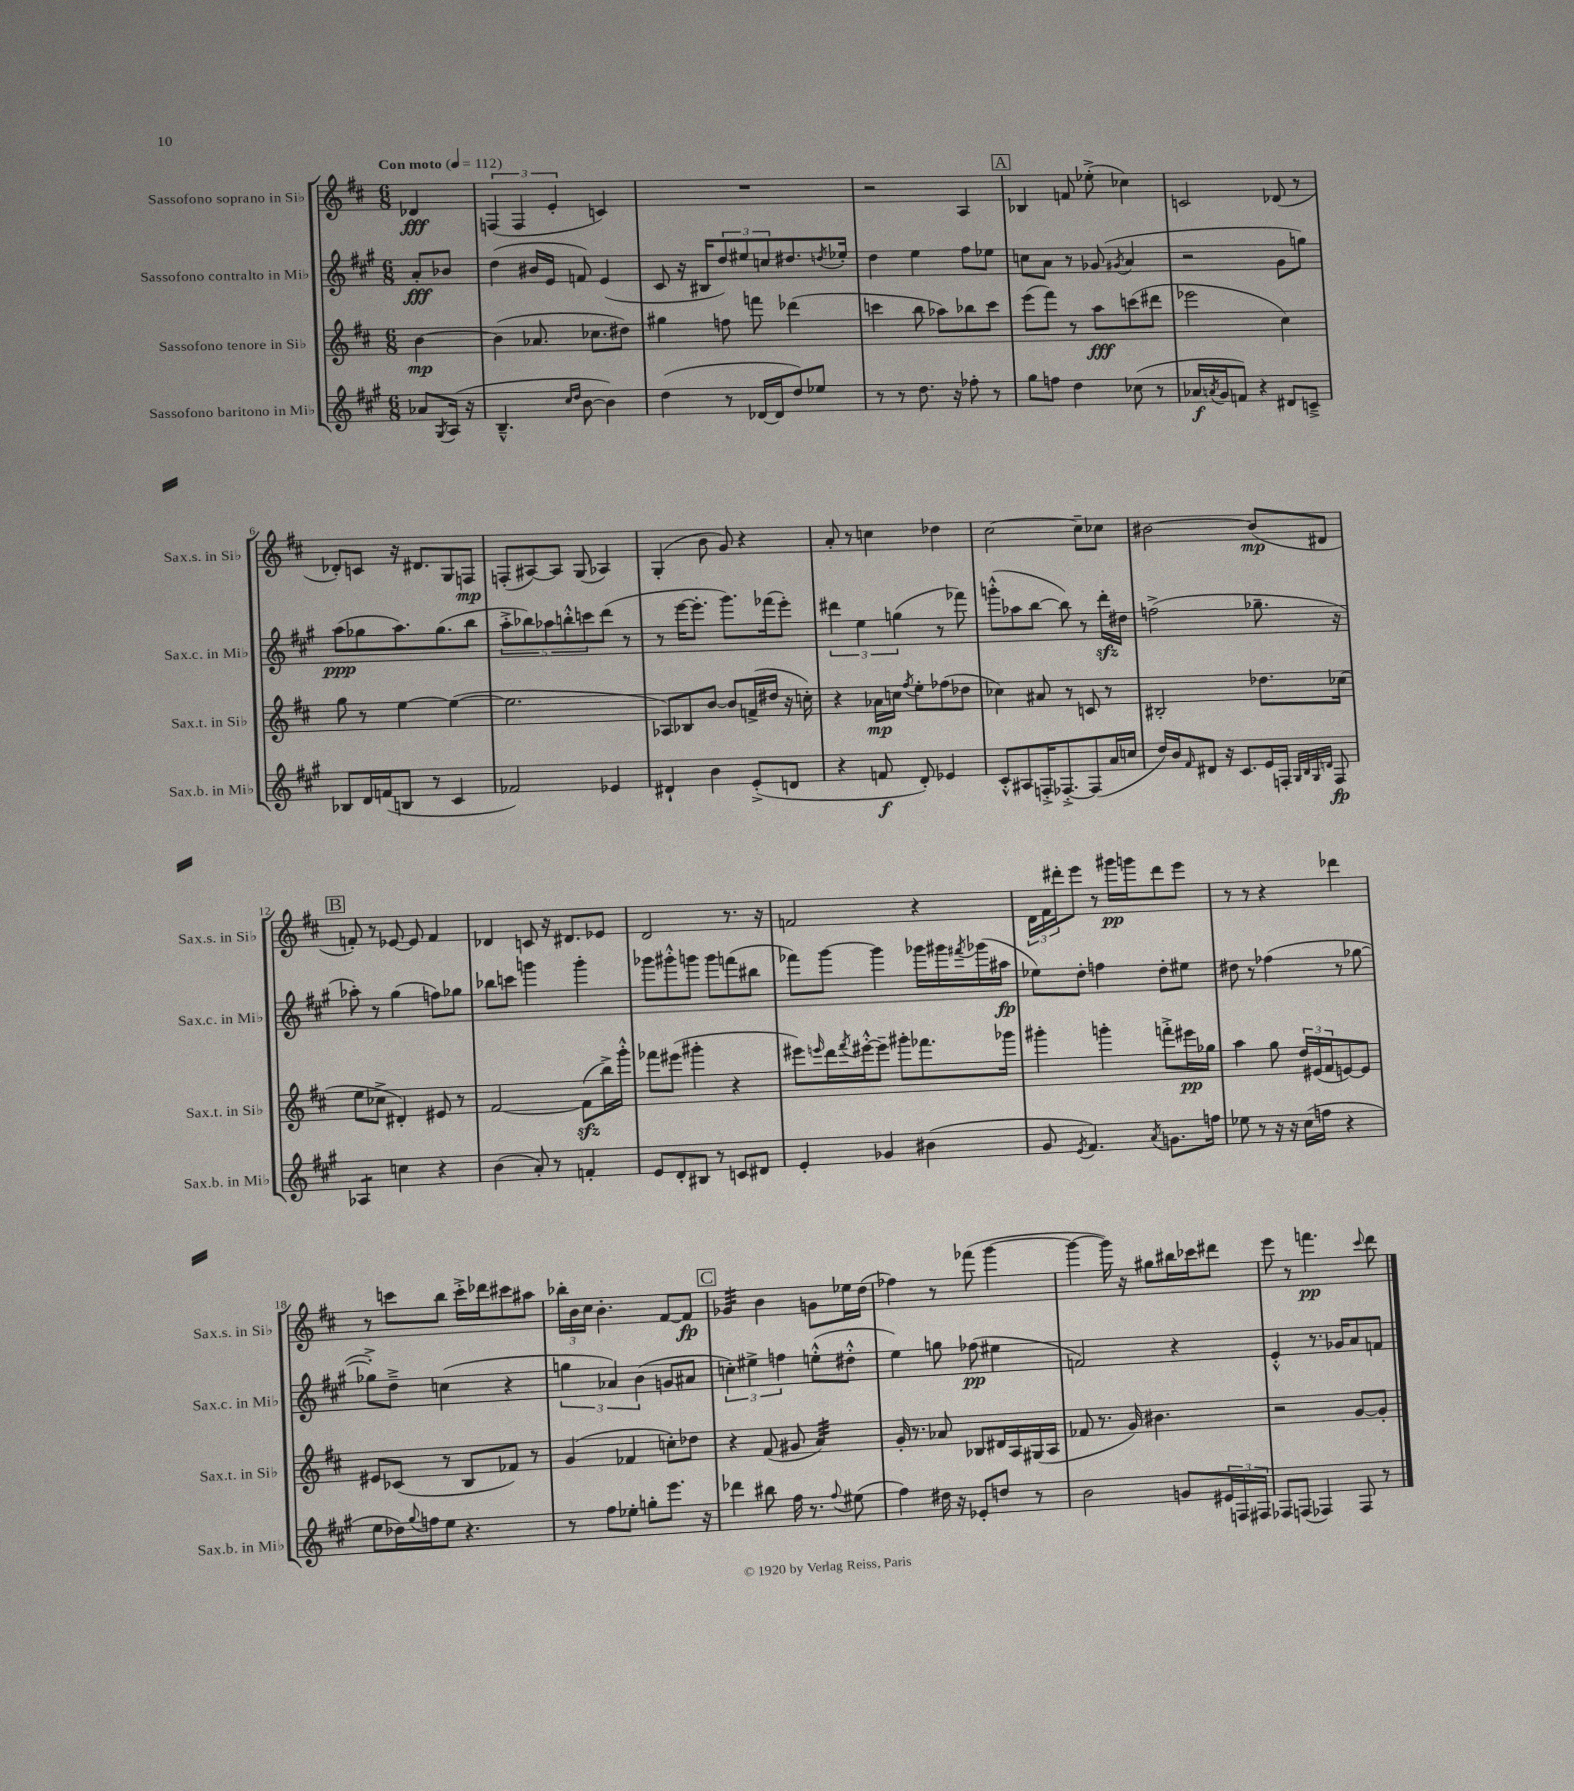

**kern	**kern	**kern	**kern
*staff4	*staff3	*staff2	*staff1
*clefG2	*clefG2	*clefG2	*clefG2
*k[f#c#g#]	*k[f#c#]	*k[f#c#g#]	*k[f#c#]
*M6/8	*M6/8	*M6/8	*M6/8
*MM112	*MM112	*MM112	*MM112
8a-	[4b	8a'	4d-
8qG#	.	.	.
(16A	.	8b-	.
16r	.	.	.
=	=	=	=
4.B~^^	(4b]	(4dd	(6F
.	.	.	6F
.	8.a-	16b#	.
.	.	16e	.
.	.	.	6e'
16qqcc#	.	.	.
16qqdd	.	.	.
[8b	.	8f)	.
.	8.cc-	.	.
4b])	.	(4e	4c)
.	8dd#)	.	.
=	=	=	=
(4dd	4gg#	8c#	2.r
.	.	16r	.
.	.	16B#	.
8r	8ff	12dd)	.
.	.	12ee#	.
[16d-	8fff	.	.
.	.	12cc	.
16d-]	.	.	.
8dd)	(4ddd-	8.dd#	.
8ee-	.	.	.
.	.	8qdd	.
.	.	16ee-'	.
=	=	=	=
8r	4ccc	4dd	2r
8r	.	.	.
8.dd	8bb	4ee	.
.	8aa-)	.	.
16r	.	.	.
8ff-'	8bb-	8ff#	4A
8r	8ccc	8ee-	.
=	=	=	=
8gg#	(8eee	8cc	4B-
8ff	8fff#)	8a	.
4dd	8r	8r	8f
.	8aa	(8g-	(8ee-'^
.	.	8qg#	.
(8cc-	(8ccc	4a	4cc-)
8r	8ddd#	.	.
=	=	=	=
16a-	2eee-	2r	2c
8qa	.	.	.
16g#	.	.	.
8f)	.	.	.
4r	.	.	.
8d#	4cc#)	8g#	(8d-
8c~^	.	8gg)	8r
=	=	=	=
8B-	8gg	(8aa	8d-')
16d	8r	8gg-	8c
(16f	.	.	.
8B	[4ee	8.aa)	16r
.	.	.	8.d#
8r	.	.	.
.	.	(8.gg-	.
4c#	(4ee_	.	8G
.	.	8bb	8F
=	=	=	=
2f-)	2.ee]	10aa'^	(8F'
.	.	10bb-)	.
.	.	.	[8A#)
.	.	10aa-	.
.	.	.	8A#]
.	.	10bb'^^	.
.	.	.	(8G
.	.	10ccc	.
4e-	.	(8ddd	4A-)
.	.	8r	.
=	=	=	=
4d#`	8A-)	8r	(4G'
.	8B-	[16eee	.
.	.	8.eee']	.
4b	[8b	.	8b
.	8b]	8.ggg#)	8g)
(8e'^	(16f^	.	4r
.	16dd#	(16fff-	.
8d	16r	8eee')	.
.	16cc')	.	.
=	=	=	=
4r	4r	6ddd#	8a'
.	.	.	8r
.	.	6ee	.
8f	16a-	.	4cc
.	16cc	.	.
.	.	(6gg	.
.	8qff#	.	.
8d')	8ee'	.	.
4e-	(8ff-	8r	4dd-
.	8dd-	8fff-)	.
=	=	=	=
8c#'^^	4cc-)	(8ggg'^^	[2cc#
8A#	.	8aa-	.
16F'^	8a#	[8bb	.
[8.F-'^	.	.	.
.	8r	8bb])	.
(8F-]	8c	8r	8cc#~]
16a	8r	16ddd'	8cc-
16cc	.	16dd#	.
=	=	=	=
16dd)	2B#'	(2ff^	[2b#
16b	.	.	.
16qqf#	.	.	.
8d#	.	.	.
16r	.	.	.
8.c#	.	.	.
16e	8.dd-	8.gg-~	(8b#]
16F'	.	.	.
32qqG#	.	.	.
32qqB	.	.	.
32qqG#	.	.	.
32qqd	.	.	.
8F	.	.	8d#
.	(16cc-	16r	.
=	=	=	=
4A-	8ee	8aa-')	8f')
.	8cc-^	8r	8r
4cc	4d#')	(4gg#	[8e-
.	.	.	8e-]
4r	8e#	8ff)	4f
.	8r	8gg-	.
=	=	=	=
(4b	[2f#	8bb-	4d-
.	.	8ccc	.
8a')	.	4ggg	8c
8r	.	.	16r
.	.	.	8.d#
4f'	(8f#]	4ggg'	.
.	16bb^)	.	8e-
.	16ggg'^^	.	.
=	=	=	=
8e	8fff-	8ggg-	2d
8d'	(8eee#	8ggg#'^^	.
8B#	4ggg#'	8ggg	.
8r	.	8ggg	.
8c	4r	(8fff	8.r
8d#	.	8bb#	.
.	.	.	16r
=	=	=	=
4e'	8eee#)	8fff-)	2f
.	16qqeee	.	.
.	16ddd	[8ggg#	.
.	8qfff#	.	.
.	[16eee#'^^	.	.
4g-	8eee#~]	4ggg#]	.
.	8ggg#'	.	.
(4b#	8.fff-	16ggg-	4r
.	.	16ggg#	.
.	.	8qfff#	.
.	.	(16ggg-	.
.	16ggg-	16aa#	.
=	=	=	=
8g#	4ggg#'	8ee-)	24d
.	.	.	24f#
.	.	.	24ddd#'
8qe	.	.	.
4.f#)	.	8dd'	8eee
.	4ggg'	4ff	8r
.	.	.	16ggg#
.	.	.	16ggg
8qa	.	.	.
8.g	8fff'^	8dd'	8ddd#
.	16eee#	8ee#	8eee
16ff	16gg-	.	.
=	=	=	=
8ee-	4aa	8dd#	8r
8r	.	8r	8r
16r	8gg	(4ff-	4r
16r	.	.	.
(16cc#	24dd	.	.
.	(24e#	.	.
16ff	.	.	.
.	24f#	.	.
4r	[8e)	8r	4ddd-
.	8e]	[8gg-	.
=	=	=	=
8ee	8e#	8gg-'^])	8r
16dd-)	(8c-	8dd~^	8ccc
8qqgg#	.	.	.
16ff	.	.	.
8ee	8r	(4cc	8bb
4.r	8B	.	16ccc'^
.	.	.	16ddd-
.	8f-)	4r	8ccc#
.	8r	.	8aa#
=	=	=	=
8r	(4g	6gg	24bb-'
.	.	.	24b
.	.	.	24cc#
8ff#	.	.	4.b'
.	.	6a-)	.
8ee-'	4f-	.	.
.	.	(6b	.
8gg'	.	.	.
8.eee	8cc')	8g	[8f#
.	8dd-	8a#	8f#]
16r	.	.	.
=	=	=	=
4ddd-	4r	6cc')	4g-
.	.	6ee#^	.
8bb#	(8f#	.	4b
.	.	6ff	.
16ff#	8g#	.	.
8.r	.	.	.
.	4a)	(8ee'^^	8g
8qqff#	.	.	.
(8ee#	.	8dd#'^^	16ee-
.	.	.	(16dd
=	=	=	=
4ff#)	16g'	4ee)	4ff-)
.	8.r	.	.
16dd#	8a-	8gg	8r
16r	.	.	.
8e-'	8B-	(8ff-	(8fff-
8dd	16d#	4ee#	[4ggg
.	16A	.	.
8r	(16G#	.	.
.	16A	.	.
=	=	=	=
2b	8f-	2f)	4ggg_
.	8.r	.	.
.	.	.	16ggg])
.	16g)	.	16r
.	4.b#	.	8gg#
8g	.	4r	16bb#
.	.	.	16ccc-
24e#	.	.	8ddd#
24F	.	.	.
24F#	.	.	.
=	=	=	=
8F-	2r	4e'^^	8eee
(8F	.	.	8r
4F-)	.	8.r	4.fff
.	.	16g-	.
8F-	[8g	8a	.
.	.	.	8qqccc#
8r	8g']	8f	8ddd
==	==	==	==
*-	*-	*-	*-
